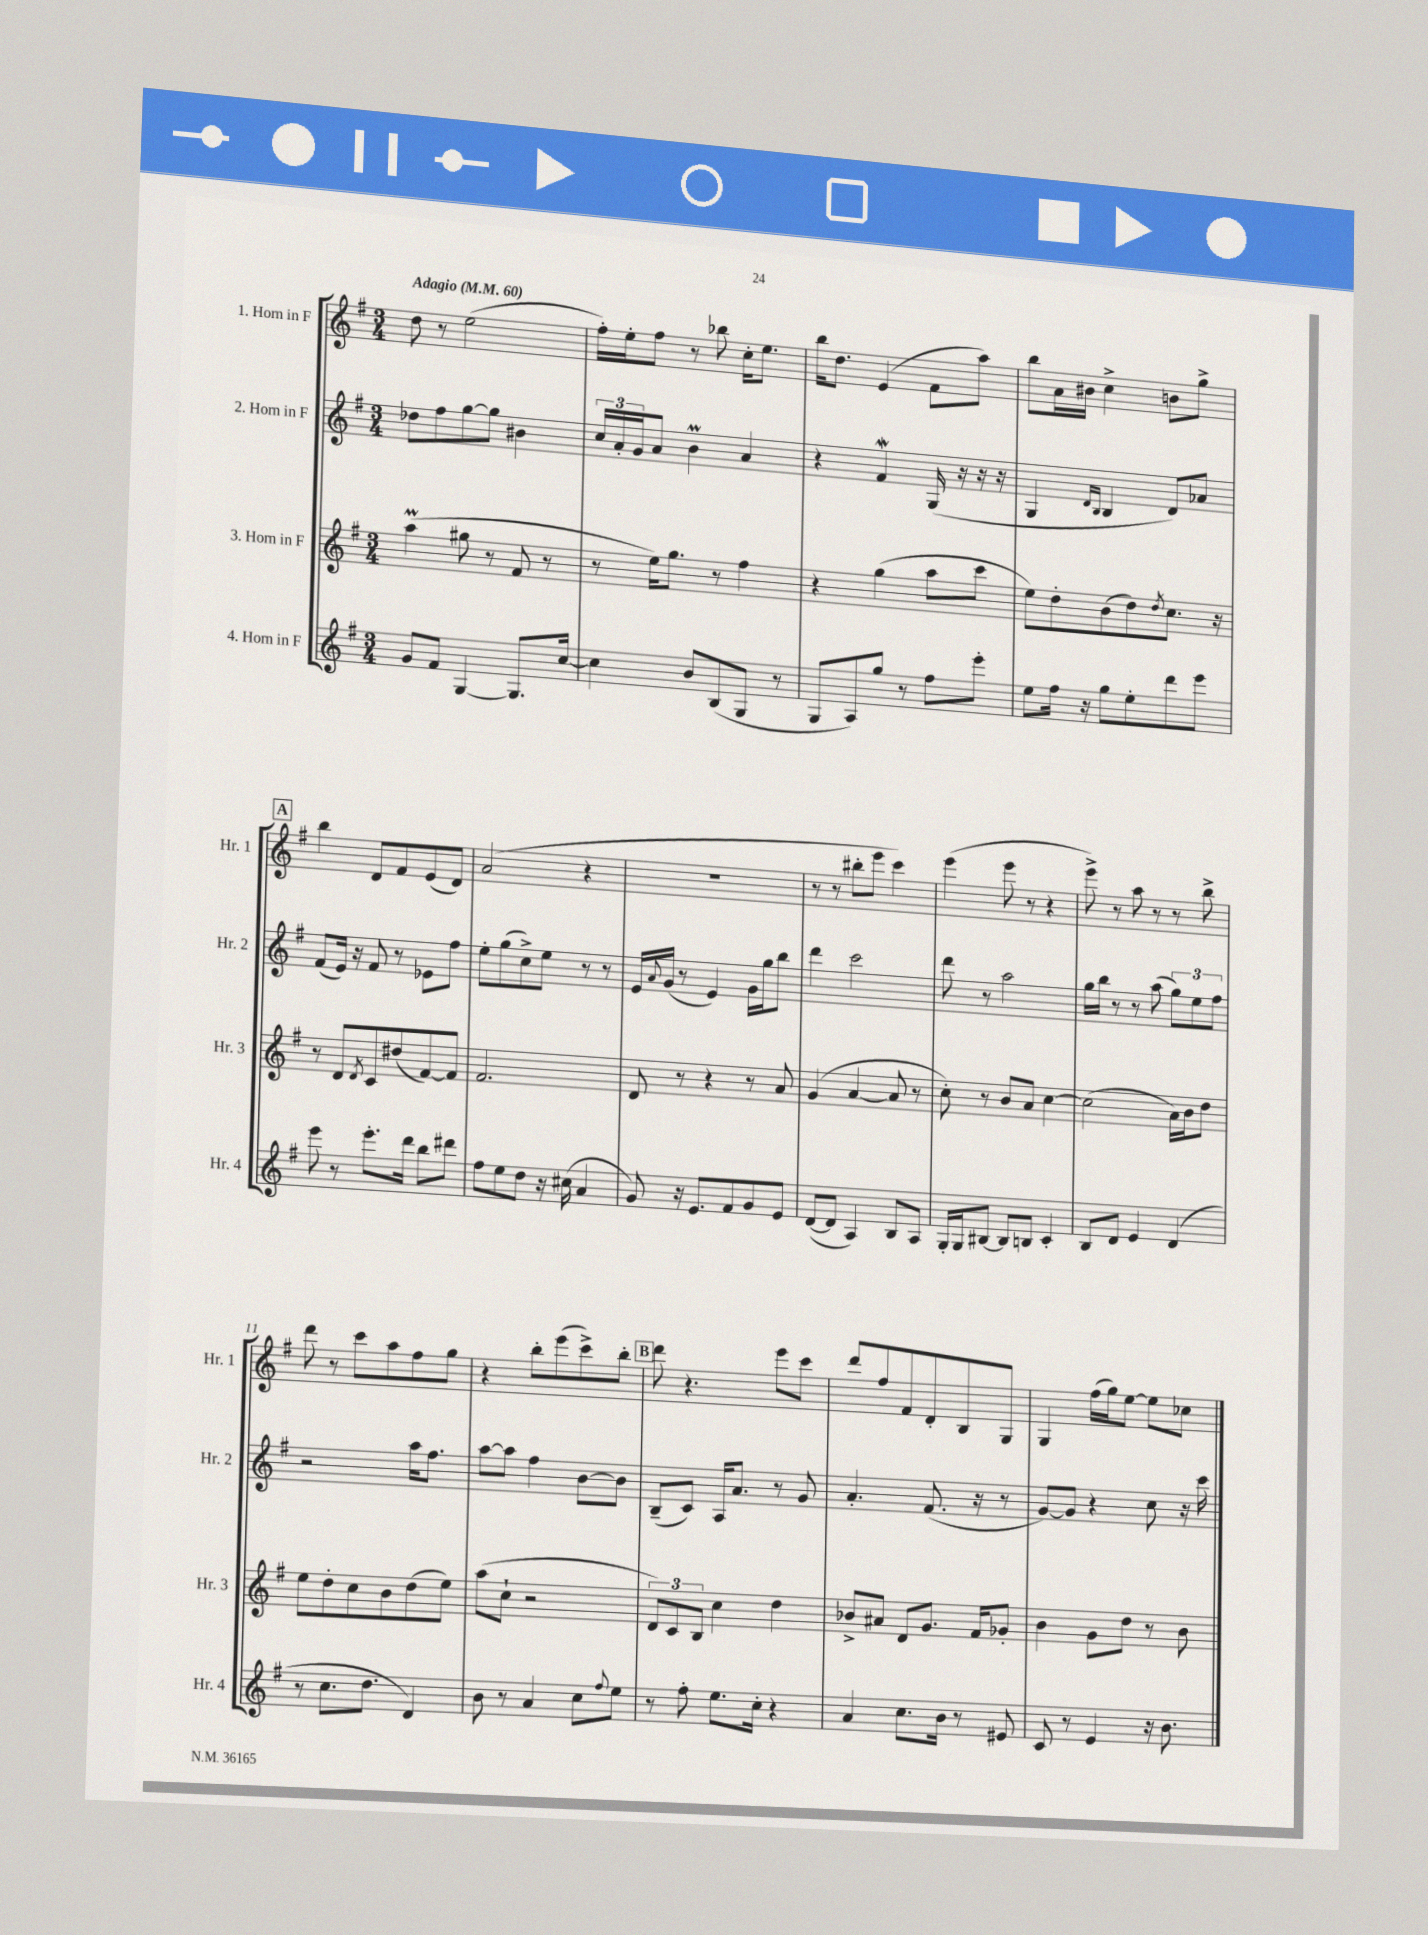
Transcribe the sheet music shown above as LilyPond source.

<<
\new StaffGroup <<
\new Staff = "s0" \with { instrumentName = "1. Horn in F" shortInstrumentName = "Hr. 1" } {
    \clef treble \key g \major \numericTimeSignature \time 3/4 \tempo "Adagio" 4 = 60
    d''8 r8 e''2( |
    fis''16-.) e''16-. fis''8 r8 bes''8 c''16-. e''8. |
    b''16 d''8. e'4( fis'8 a''8) |
    b''8 a'16 bis'16 c''4-> b'8 g''8-> |
    \mark \markup { \box "A" } b''4 d'8 fis'8 e'8( d'8) |
    a'2( r4 |
    R2. |
    r8 r8 bis''8-. e'''8 c'''4) |
    e'''4( e'''8 r8 r4 |
    e'''8->) r8 a''8 r8 r8 b''8-> |
    d'''8 r8 c'''8 a''8 fis''8 g''8 |
    r4 b''8-. e'''8( c'''8->) b''8-. |
    \mark \markup { \box "B" } d'''8 r4. e'''8 c'''8 |
    d'''8 fis''8 fis'8 d'8-. b8 g8 |
    g4 fis''16( g''16) e''8~ e''8 ces''8 \bar "|." |
}
\new Staff = "s1" \with { instrumentName = "2. Horn in F" shortInstrumentName = "Hr. 2" } {
    \clef treble \key g \major \numericTimeSignature \time 3/4
    des''8 fis''8 g''8~ g''8 bis'4 |
    \tuplet 3/2 { c''16 a'16-. g'16 } a'8 b'4\prall a'4 |
    r4 fis'4\mordent g16( r16 r16 r16 |
    g4 \grace { d'16 b16 } b4 d'8) aes'8 |
    \mark \markup { \box "A" } fis'8( e'16) r16 fis'8 r8 ees'8 fis''8 |
    e''8-. g''8( c''8->) e''8 r8 r8 |
    e'16 \appoggiatura { a'8 } g'16( r8 e'4) g'16 g''16 b''8 |
    d'''4 c'''2 |
    d'''8 r8 a''2 |
    g''16 b''16 r8 r8 a''8( \tuplet 3/2 { g''8) e''8 fis''8 } |
    r2 a''16 fis''8. |
    a''8~ a''8 fis''4 b'8~ b'8 |
    \mark \markup { \box "B" } b8--( c'8) a16 a'8. r8 g'8 |
    a'4.-. fis'8.( r16 r8 |
    g'8~) g'8 r4 c''8 r16 c'''16 \bar "|." |
}
\new Staff = "s2" \with { instrumentName = "3. Horn in F" shortInstrumentName = "Hr. 3" } {
    \clef treble \key g \major \numericTimeSignature \time 3/4
    a''4\prall( gis''8 r8 fis'8 r8 |
    r8 e''16) g''8. r8 fis''4 |
    r4 g''4( a''8 c'''8 |
    e''8) d''8-. b'8( d''8) \acciaccatura { d''8 } c''8. r16 |
    \mark \markup { \box "A" } r8 d'8 \acciaccatura { d'8 } c'8 dis''8( fis'8~) fis'8 |
    fis'2. |
    d'8 r8 r4 r8 a'8 |
    g'4( a'4~ a'8 r8 |
    c''8-.) r8 b'8 a'8 c''4~ |
    c''2( a'16) b'16 d''8 |
    e''8 d''8-. c''8 b'8 d''8( e''8) |
    a''8( c''8-! r2 |
    \mark \markup { \box "B" } \tuplet 3/2 { d'8) c'8 b8 } c''4 d''4 |
    bes'8-> ais'8 d'8 g'8. fis'16 ges'8-. |
    b'4 g'8 d''8 r8 b'8 \bar "|." |
}
\new Staff = "s3" \with { instrumentName = "4. Horn in F" shortInstrumentName = "Hr. 4" } {
    \clef treble \key g \major \numericTimeSignature \time 3/4
    g'8 fis'8 g4~ g8. c''16~ |
    c''4 b'8 b8( g8 r8 |
    g8 a8) g''8 r8 fis''8 e'''8-. |
    e''8 fis''16 r16 g''8 e''8-. d'''8 e'''8 |
    \mark \markup { \box "A" } e'''8 r8 e'''8.-. d'''16 b''8 dis'''8 |
    fis''8 e''8 d''8 r16 cis''16( a'4 |
    g'8) r16 e'8. fis'8 g'8 e'8 |
    d'8~( d'8 a4) b8 a8 |
    g16-. g16 bis8~ bis8 b8 c'4-. |
    b8 d'8 e'4 d'4( |
    r8 c''8. d''8. d'4) |
    b'8 r8 a'4 c''8 \appoggiatura { fis''8 } e''8 |
    \mark \markup { \box "B" } r8 fis''8-. e''8. c''16-. r4 |
    a'4 c''8. b'16 r8 eis'8 |
    c'8 r8 e'4 r16 b'8. \bar "|." |
}
>>
>>
